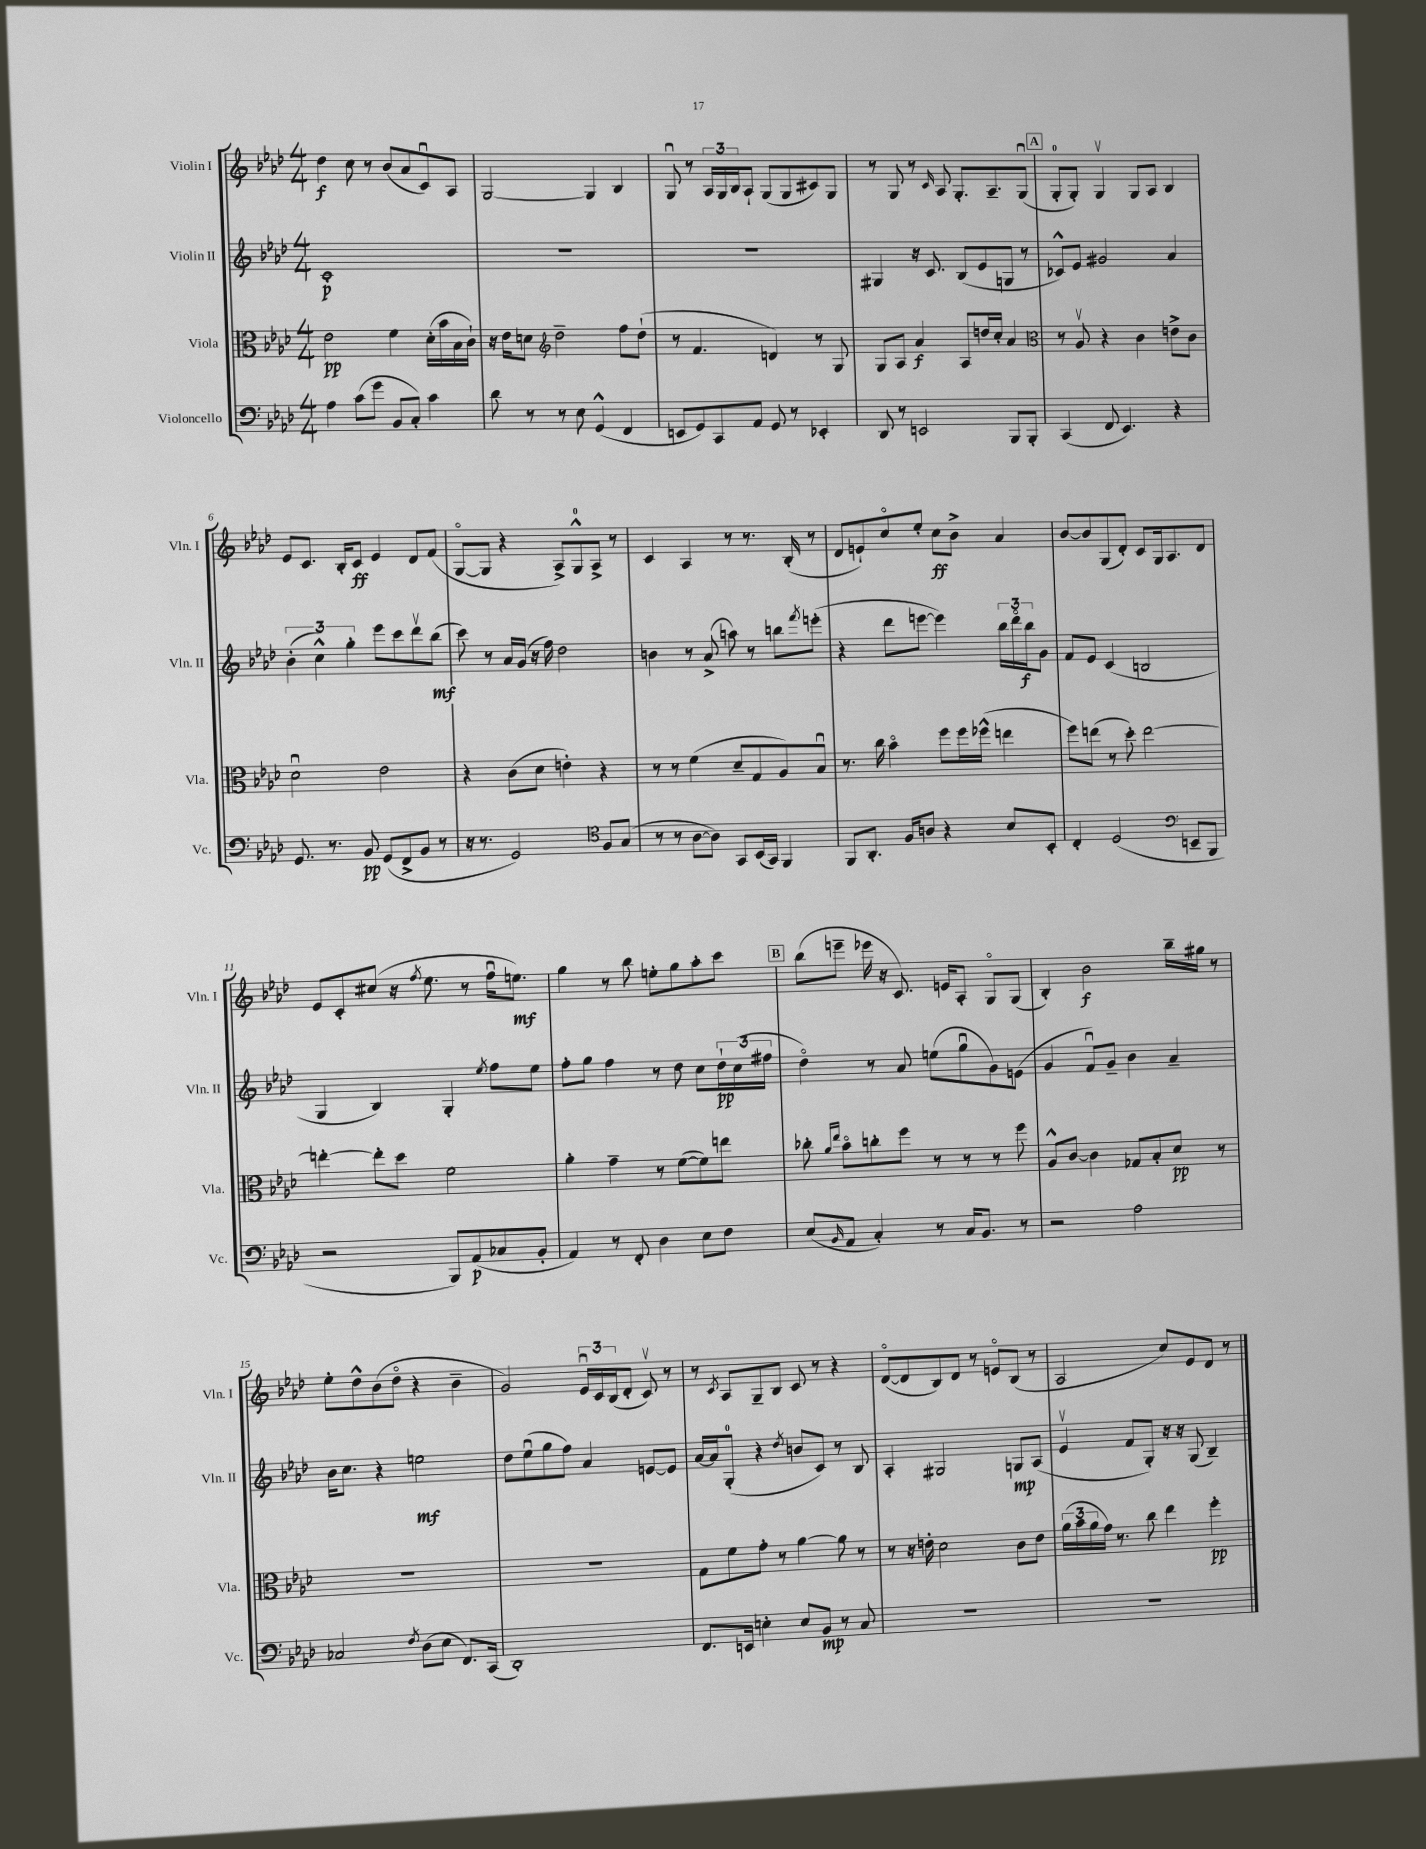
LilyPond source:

<<
\new StaffGroup <<
\new Staff = "s0" \with { instrumentName = "Violin I" shortInstrumentName = "Vln. I" } {
    \clef treble \key aes \major \numericTimeSignature \time 4/4
    des''4\f c''8 r8 bes'8( aes'8 c'8\downbow) aes8 |
    g2~ g4 bes4 |
    g8\downbow r8 \tuplet 3/2 { aes16 g16 bes16 } aes8-! g8( g8 cis'8) g8 |
    r8 g8 r8 \grace { c'16 } aes8 g8.-. aes8.-- g8\downbow( |
    \mark \markup { \box "A" } g8-0-. g8-.) g4\upbow g8 aes8 bes4 |
    ees'8 c'8. bes16-. c'8\ff ees'4 des'8 f'8( |
    g8~\flageolet g8 r4 aes8->) g8-0-^ aes8-> r8 |
    c'4 aes4 r8 r8. bes16-.( r8 |
    des'8 e'8-!) c''8\flageolet ees''8-. c''8\ff bes'8-> aes'4 |
    bes'8~ bes'8 g8( des'8-.) c'8 g16 aes8. des'8 |
    ees'8 c'8-. cis''8( r16 \acciaccatura { f''8 } ees''8. r8 f''16\downbow e''8.\mf) |
    g''4 r8 bes''8 e''8-. g''8 aes''8-. c'''8 |
    \mark \markup { \box "B" } bes''8( e'''8-- ees'''16 r16 c'8.) e'16 aes8-. g8\flageolet g8( |
    bes4-.) bes'2\f bes''16-- gis''16 r8 |
    ees''8-. des''8-^ bes'8( des''8\flageolet r4 bes'4-- |
    g'2) \tuplet 3/2 { ees'16\downbow c'16 bes16( } des'8-. c'8\upbow) r8 |
    r8 \acciaccatura { c'8 } aes8 g8-- bes8 c'8 r8 r4 |
    des'8~\flageolet( des'8 bes8) des'8 r8 e'8\flageolet bes8( r8 |
    aes2 c''8) ees'8 des'8 r8 \bar "|." |
}
\new Staff = "s1" \with { instrumentName = "Violin II" shortInstrumentName = "Vln. II" } {
    \clef treble \key aes \major \numericTimeSignature \time 4/4
    c'1-.\p |
    R1 |
    R1 |
    gis4 r16 c'8. bes8( ees'8 g8 r8 |
    \mark \markup { \box "A" } ces'8-^) ees'8 gis'2 aes'4 |
    \tuplet 3/2 { bes'4-.( c''4-^) g''4-. } ees'''8 c'''8 des'''8\upbow bes''8\mf( |
    c'''8) r8 aes'16 g'16( r16 f''16) des''2 |
    b'4 r8 aes'8->( a''8) r8 b''8 \acciaccatura { f'''8 } e'''8-.( |
    r4 des'''8 e'''8~ e'''4) \tuplet 3/2 { bes''16 des'''16\flageolet bes''16\f } g'8 |
    f'8 ees'8 c'4( b2 |
    g4 bes4) g4-. \acciaccatura { ees''8 } f''8 ees''8 |
    f''8-. g''8 f''4 r8 des''8 c''8 \tuplet 3/2 { des''16-!\pp c''16( fis''16 } |
    \mark \markup { \box "B" } des''4\flageolet) r8 aes'8 e''8( g''8\downbow g'8) e'8( |
    g'4 f'8\downbow) g'8-- bes'4 aes'4-- |
    bes'16 c''8. r4 e''2\mf |
    des''8 ees''8\downbow( g''8 f''8) aes'4 e'8~ e'8 |
    aes'16~ aes'16 g8-0-.( r4 \acciaccatura { des''8 } b'8 c'8) r8 bes8 |
    aes4-. gis2 g8\mp aes8( |
    ees'4\upbow f'8 g8-.) r16 r16 g8( bes4--) \bar "|." |
}
\new Staff = "s2" \with { instrumentName = "Viola" shortInstrumentName = "Vla." } {
    \clef alto \key aes \major \numericTimeSignature \time 4/4
    ees'2\pp f'4 des'16-.( bes'16 bes16 c'16-!) |
    r16 ees'16 d'8 \clef treble des''2-- f''8 des''8-!( |
    r8 f'4. d'4) r8 g8 |
    g8 aes8 aes'4\f aes8 d''16 c''16-. aes'4 |
    \mark \markup { \box "A" } \clef alto r8 aes8\upbow r4 c'4 e'8-> c'8 |
    des'2\downbow ees'2 |
    r4 c'8( des'8 e'4-.) r4 |
    r8 r8 f'4( des'8-- g8 aes8) bes8\downbow |
    r8. c''16 bes'4\flageolet f''8 f''16 fes''16-^( e''4 |
    f''8) e''8( r8 des''8-.) e''2~ |
    e''4~-. e''8-. des''8 f'2 |
    aes'4-. g'4-- r8 f'8~( f'8) e''8 |
    \mark \markup { \box "B" } ces''8-. \grace { aes'16 ees''16 } bes'8\flageolet c''8-. f''8 r8 r8 r8 f''8 |
    aes8-^ c'8~ c'4 ges8 bes8-. des'8\pp r8 |
    R1 |
    R1 |
    g8 f'8 g'8-. r8 aes'4~ aes'8 r8 |
    r8 r16 e'16-. des'2 c'8 e'8 |
    \tuplet 3/2 { aes'16( bes'16 aes'16 } g'16) r8. c''8 ees''4 f''4-.\pp \bar "|." |
}
\new Staff = "s3" \with { instrumentName = "Violoncello" shortInstrumentName = "Vc." } {
    \clef bass \key aes \major \numericTimeSignature \time 4/4
    aes4 c'8( g'8 bes,8 c8-.) c'4 |
    des'8 r8 r8 ees8 g,4-^( f,4 |
    e,8 g,8) c,8 aes,8 g,8 r8 ees,4-. |
    des,8 r8 e,2 bes,,8 bes,,8-. |
    \mark \markup { \box "A" } c,4( f,8 ees,4.) r4 |
    g,8. r8. bes,8\pp g,8( f,8-> bes,8 r8 |
    r16 r8. g,2) \clef tenor f8 g8( |
    r8 r8 aes8~ aes8) g,8 bes,16( g,16) f,4 |
    f,8 aes,8.-. f16 a8 r4 bes8 bes,8-. |
    c4-. des2( \clef bass e,8-- bes,,8 |
    r2 bes,,8) aes,8\p( ces8 bes,8-. |
    aes,4) r8 f,8-. des4 ees8 f8 |
    \mark \markup { \box "B" } ees8( \grace { bes,16 } aes,8 c4-.) r8 c16 bes,8. r8 |
    r2 aes2 |
    ces2 \acciaccatura { f8 } des8( ees8 f,8.) c,16( |
    des,1-.) |
    f,8. e,16 e4-. e8 bes,8\mp r8 c8 |
    R1 |
    R1 \bar "|." |
}
>>
>>
